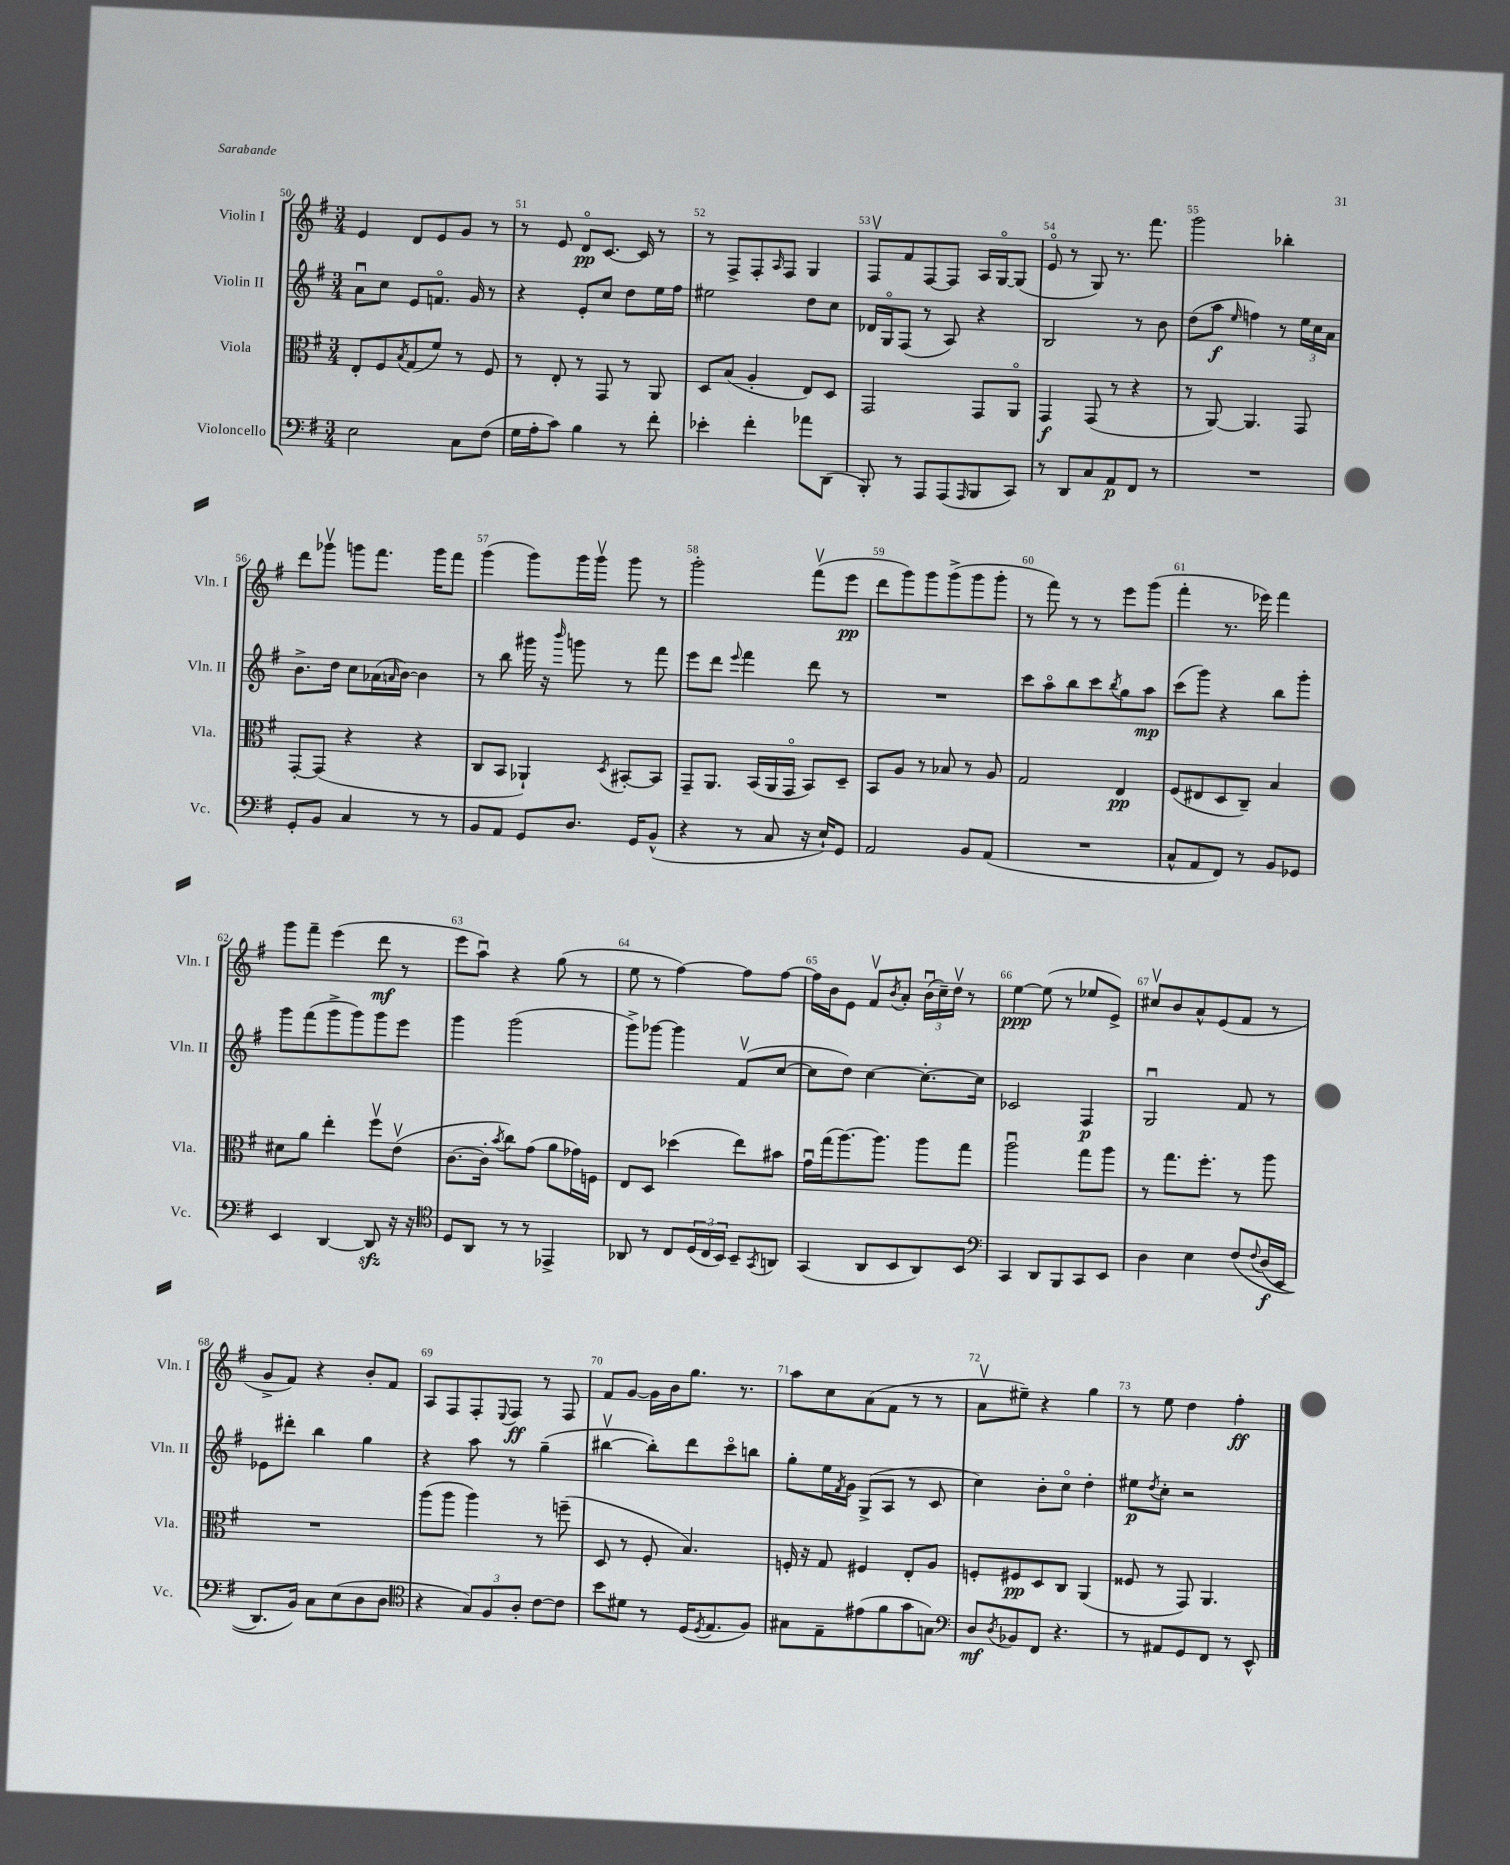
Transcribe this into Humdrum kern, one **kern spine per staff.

**kern	**kern	**kern	**kern
*staff4	*staff3	*staff2	*staff1
*clefF4	*clefC3	*clefG2	*clefG2
*k[f#]	*k[f#]	*k[f#]	*k[f#]
*M3/4	*M3/4	*M3/4	*M3/4
2E	8E'	8au	4e
.	8F#	8cc	.
.	8qB	.	.
.	(8G	8e	8d
.	8f#)	8.fo	8e
8C	8r	.	8g
.	.	16g	.
(8F#	8F#	8r	8r
=	=	=	=
16G	8r	4r	8r
16A'	.	.	.
8c)	8E'	.	8e
4B	8r	8e'	8do
.	8GG	8cc	[8.c
8r	8r	8dd	.
.	.	.	16c]
8f#'	8AA	16ee	8r
.	.	16ff#	.
=	=	=	=
4e-'	8D	2ee#	8r
.	(8B	.	8F#^
4f#'	4A'	.	8F#'
.	.	.	16qqA
.	.	.	8F#
8a-	8E)	8dd	4G
(8DD	8D	8cc	.
=	=	=	=
8BBB')	2GG	16d-	8F#v
.	.	16Go	.
8r	.	(8F#	8f#
8AAA	.	8r	[8F#
(8AAA	.	8A)	8F#]
16qqAAA	.	.	.
8BBB	8GG	4r	16A
.	.	.	[16Go
8CC)	8AAo	.	(8G]
=	=	=	=
8r	4GG	2B	8eo
8DD	.	.	8r
8C	(8GG	.	8G)
8AA	8r	.	8.r
8FF#	4r	8r	.
.	.	.	8.fff#
8r	.	8b	.
=	=	=	=
2.r	8r	(8dd	2ggg
.	[8AA)	8aa	.
.	.	16qqee	.
.	4.AA]	4ff)	.
.	.	8r	4bb-'
.	8GG	24ee	.
.	.	24cc	.
.	.	24a	.
=	=	=	=
8GG'	[8GG'	8.b^	8ddd
8BB	(8GG]	.	8ggg-v
.	.	16dd	.
4C	4r	8cc	8ggg
.	.	(16a-	8.fff#
.	.	16qqa	.
.	.	[16b)	.
8r	4r	4b]	.
.	.	.	16ggg
8r	.	.	8fff#
=	=	=	=
8BB	8C	8r	(4ggg
8AA	8BB	8bb	.
8GG	4AA-`)	16ggg#	8ggg)
.	.	16r	.
.	.	16qqbbb	.
8.D	.	8ggg	16ggg
.	.	.	16gggv
.	8qD	.	.
.	[8BB#'	8r	8ggg
16GG	.	.	.
(8BB^^	8BB#]	8fff#	8r
=	=	=	=
4r	8GG~	8eee	2ggg'
.	8.AA	8ddd	.
.	.	8qqeee	.
8r	.	4fff#	.
.	(16BB	.	.
8C	16AA	.	.
.	16GGo	.	.
16r	8BB)	8ddd	(8fff#v
16E`)	.	.	.
8GG	8D~	8r	8eee
=	=	=	=
2AA	8BB	2.r	8ddd
.	8A	.	8ggg)
.	8r	.	8ggg
.	8B-	.	(8ggg^
8BB	8r	.	8ggg
(8AA	8A	.	8ggg'
=	=	=	=
2.r	2G	8ccc	8r
.	.	8aao	8fff#)
.	.	8bb	8r
.	.	8ccc	8r
.	.	8qbb	.
.	4E	8gg	8eee
.	.	8aa	(8ggg
=	=	=	=
8C^^	(8F#	(8ccc	4fff#'
8AA	8E#	8ggg)	.
8FF#)	8D	4r	8.r
8r	8C~)	.	.
.	.	.	16eee-)
8BB	4B	8bb	4fff#
8GG-	.	8ggg'	.
=	=	=	=
4EE	8d#	8ggg	8ggg
.	8a	(8fff#	8fff#~
[4DD	4ee'	8ggg^	(4eee
.	.	8ggg)	.
8DD]	8ff#v	8ggg	8ddd
16r	(8ev	8eee	8r
16r	.	.	.
=	=	=	=
*clefC4	*	*	*
8D	[8.c	4ggg	8eee
8AA	.	.	8aau)
.	16c']	.	.
.	8qb	.	.
8r	8cc)	(2ggg	4r
8r	(8g	.	.
4EE-^	8a	.	(8gg
.	16g-)	.	8r
.	16F	.	.
=	=	=	=
8AA-	8E	8ggg^)	8ee
8r	8D	[8ggg-	8r
8C	(4dd-	4ggg-]	[4ff#)
(24D	.	.	.
24C	.	.	.
24BB)	.	.	.
8BB~	8ee)	(8f#v	8ff#]
8qGG	.	.	.
8AA	8b#	[8cc	[8ff#
=	=	=	=
(4GG	16gu	8cc]	16ff#]
.	(16gg	.	16b
.	[8.aa)	8dd)	8e
8AA	.	[4cc	8f#v
.	8.aa]	.	.
.	.	.	8qb
8BB	.	.	8a'
8AA)	8aa	8.cc'_	(24bu
.	.	.	24cc~)
.	.	.	24ddv
8BB	8gg	.	8r
.	.	16cc]	.
=	=	=	=
*clefF4	*	*	*
4CC	2aau	2c-	[4ee
8DD	.	.	(8ee]
8BBB	.	.	8r
8CC	8gg	4F#	8ee-
8EE	8aa	.	8e^)
=	=	=	=
4D	8r	2Gu	8cc#v
.	8.gg	.	8b
4E	.	.	8a^^
.	8.ff#'	.	.
.	.	.	(8e
&(8F#	8r	8f#	8f#
8qqF#	.	.	.
(16D	8aa	8r	8r
16EE	.	.	.
=	=	=	=
8.DD)	2.r	8e-	8g^
.	.	8ddd#'	8f#)
16BB&)	.	.	.
8C	.	4bb	4r
(8E	.	.	.
8D	.	4gg	8b'
8D	.	.	8f#
=	=	=	=
*clefC4	*	*	*
4r	(8aa	4r	8A
.	8aa	.	8F#
12G)	4aa)	8aa	8F#'
12F#	.	.	.
.	.	.	8qqE
.	.	8r	8F#
12A'	.	.	.
[8c	8r	(4gg~	8r
8c]	(8ff~	.	8F#
=	=	=	=
8b	8D	[4bb#v	8f#
8d#	8r	.	[8g
8r	8F#'	8bb#'])	16g]
.	.	.	16b
(16D	4.B)	8ddd	8.gg
8qD	.	.	.
8.E	.	.	.
.	.	8ccco	.
.	.	.	8.r
8F#)	.	8bb	.
=	=	=	=
8G#	16F'	8gg'	8aa
.	16r	.	.
8E~	8G	16ee	8cc
.	.	8qf#	.
.	.	16g	.
(8e#	4F#	(8G^	(8a
8f#	.	8A	8f#
8g	8E'	8r	8r
8G)	8A	8c	8r
=	=	=	=
*clefF4	*	*	*
8D	8F'	4cc)	8av
8qD	.	.	.
8BB-	8F#	.	8ee#~)
8FF#	8D	8b'	4r
4.r	8C	8cco	.
.	(4AA	4dd'	4gg
=	=	=	=
8r	8F##	8ee#	8r
.	.	8qdd	.
8AA#	8r	8cc'	8ee
8GG	8GG)	2r	4dd
8FF#	4.AA	.	.
8r	.	.	4ff#'
8EE^^	.	.	.
==	==	==	==
*-	*-	*-	*-
